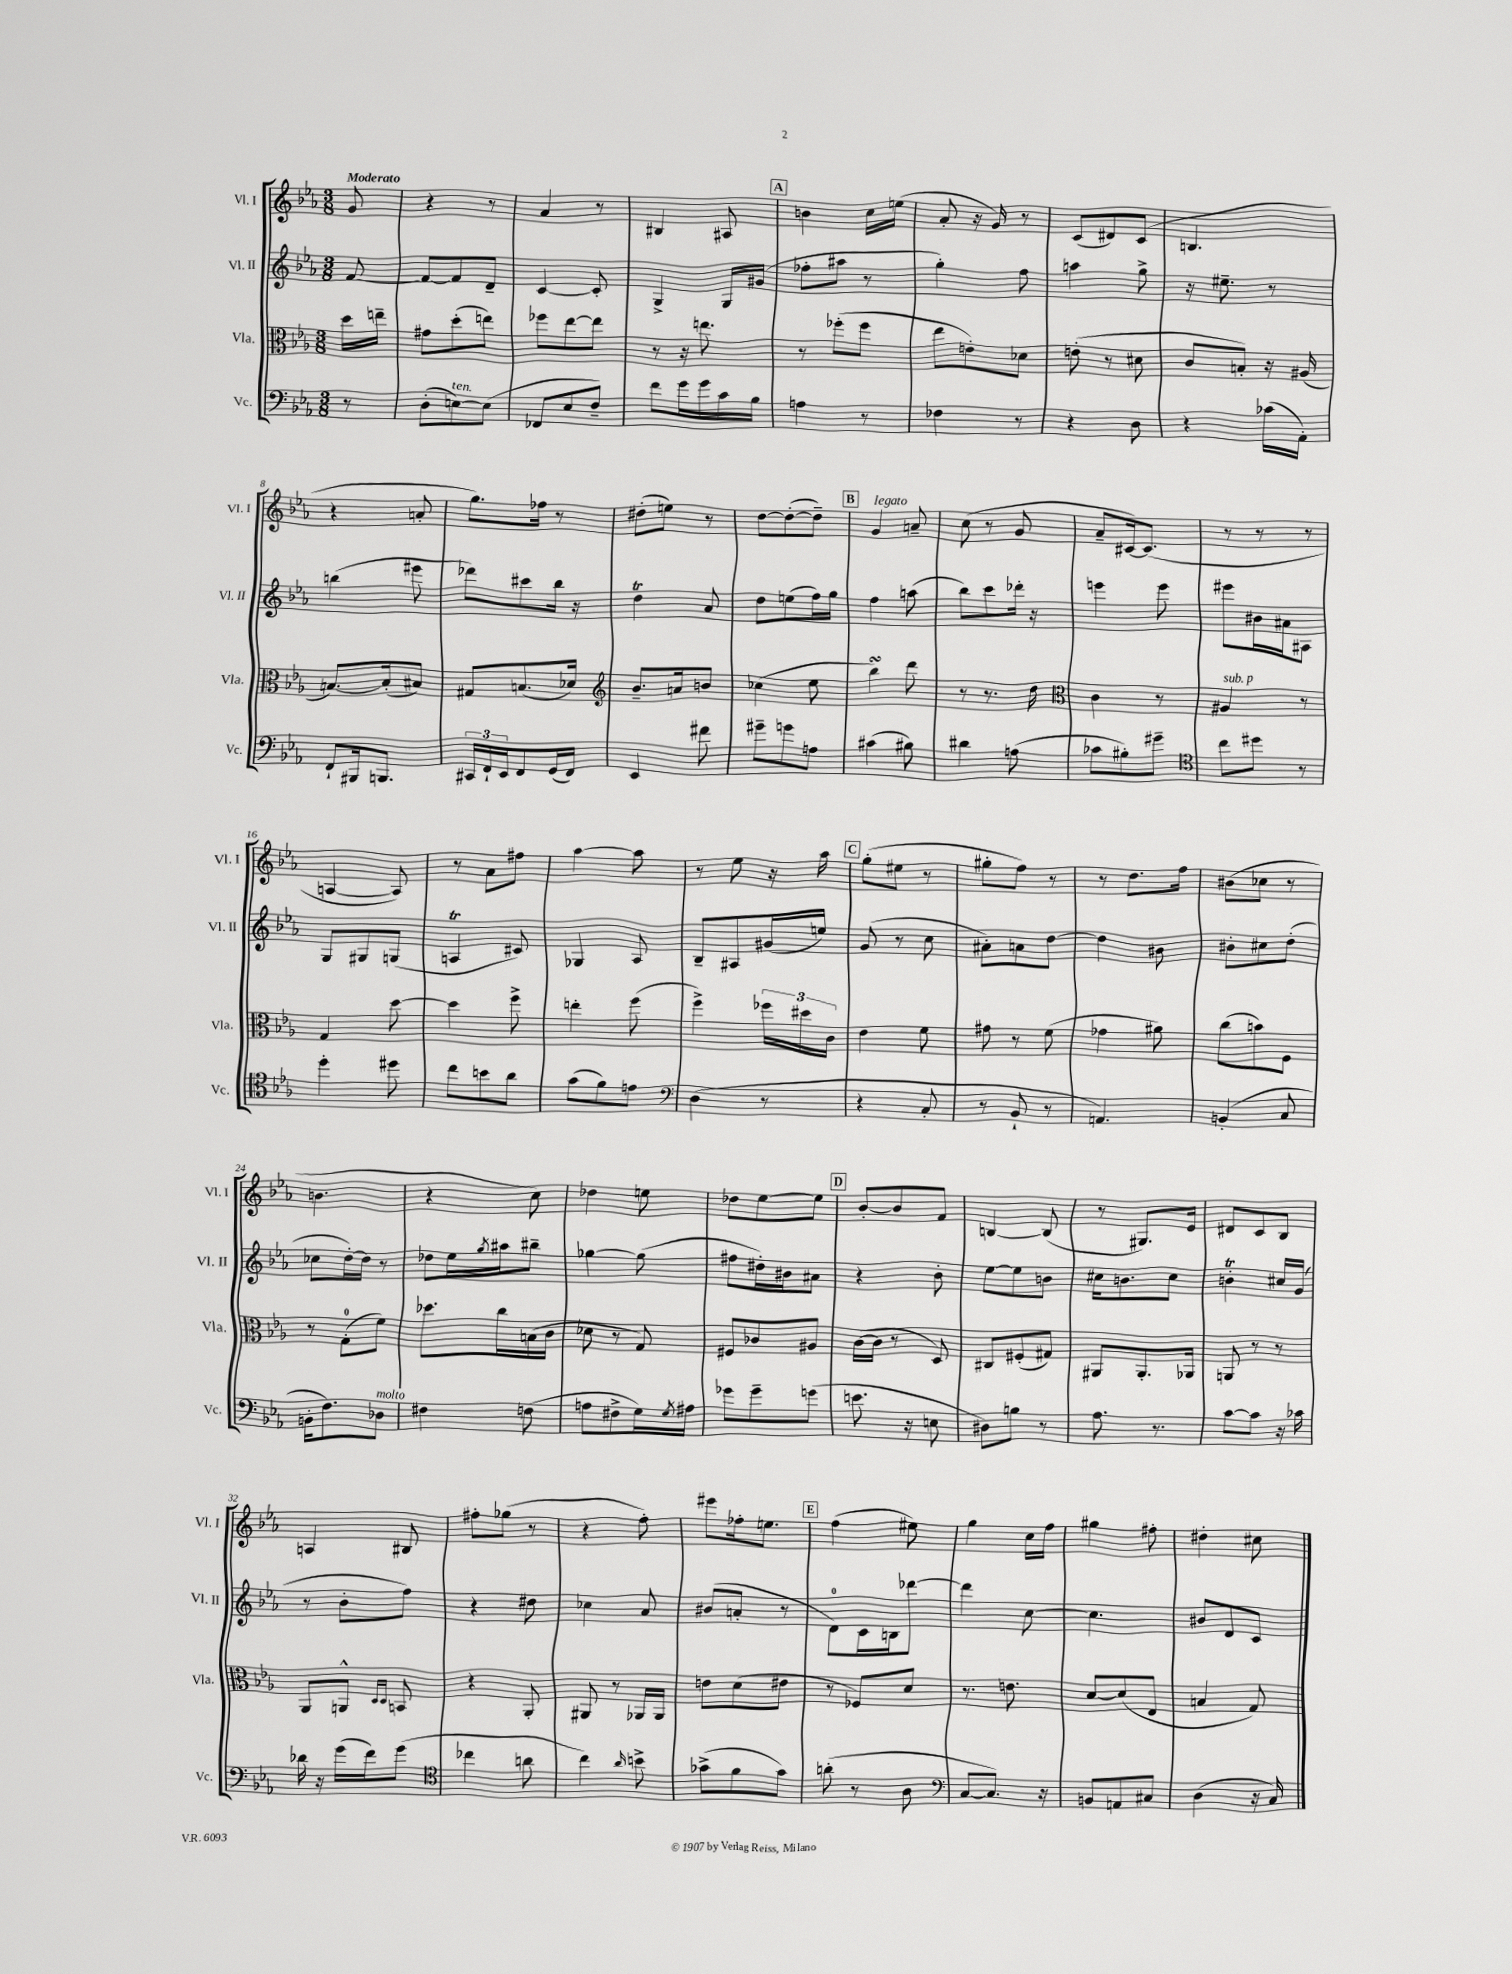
<<
\new StaffGroup <<
\new Staff = "s0" \with { instrumentName = "Vl. I" shortInstrumentName = "Vl. I" } {
    \clef treble \key ees \major \numericTimeSignature \time 3/8 \partial 8 \tempo "Moderato"
    g'8 |
    r4 r8 |
    aes'4 r8 |
    bis4 ais8 |
    \mark \markup { \box "A" } b'4 c''16 e''16( |
    aes'8-. r16 g'16) r8 |
    c'8( dis'8) c'8( |
    b4. |
    r4 a'8-. |
    g''8.) fes''16 r8 |
    dis''8-.( e''8) r8 |
    d''8~ d''8~-.( d''8--) |
    \mark \markup { \box "B" } g'4^\markup { \italic "legato" } a'8-- |
    c''8( r8 g'8 |
    aes'8-- cis'16~) cis'8.( |
    r8 r8 r8 |
    a4~ a8) |
    r8 aes'8 fis''8 |
    aes''4~ aes''8 |
    r8 ees''8 r16 aes''16 |
    \mark \markup { \box "C" } g''8-.( eis''8 r8 |
    gis''8-. f''8) r8 |
    r8 d''8. f''16 |
    bis'8( ces''8 r8 |
    b'4. |
    r4 c''8) |
    des''4 e''8 |
    des''8 ees''8~ ees''8 |
    \mark \markup { \box "D" } bes'8~-. bes'8 f'8 |
    b4~ b8( |
    r8 gis8.) ees'16 |
    dis'8 c'8 bes8 |
    a4 bis8 |
    fis''8-. ges''8( r8 |
    r4 f''8-.) |
    eis'''8 fes''16-. e''8. |
    \mark \markup { \box "E" } f''4( eis''8) |
    g''4 c''16 f''16 |
    gis''4 fis''8-. |
    dis''4-. cis''8 \bar "|." |
}
\new Staff = "s1" \with { instrumentName = "Vl. II" shortInstrumentName = "Vl. II" } {
    \clef treble \key ees \major \numericTimeSignature \time 3/8 \partial 8
    f'8~ |
    f'8~ f'8 d'8-- |
    c'4~ c'8-. |
    g4-> g16 gis'16( |
    \mark \markup { \box "A" } fes''8-. ais''8 r8 |
    g''4-.) f''8 |
    a''4 g''8-> |
    r16 eis''8.-- r8 |
    b''4( eis'''8 |
    des'''8) cis'''8 bes''16 r16 |
    d''4\trill aes'8 |
    d''8 e''8( f''16) g''16 |
    \mark \markup { \box "B" } f''4 a''8( |
    bes''8) c'''8 des'''16-. r16 |
    e'''4 e'''8 |
    eis'''8 bis'16 ais'16 ais8 |
    g8 gis8 g8( |
    a4\trill cis'8) |
    ges4 aes8 |
    bes8-- ais8 gis'16( e''16) |
    \mark \markup { \box "C" } g'8( r8 c''8 |
    ais'8-.) a'8 d''8~ |
    d''4 bis'8 |
    bis'8-. cis''8 d''8-.( |
    ces''8 d''16~-.) d''16 r8 |
    des''8 ees''16 \acciaccatura { g''8 } ais''16 bis''8-- |
    ges''4~ ges''8( |
    fis''8 dis''16-.) bis'16 ais'8 |
    \mark \markup { \box "D" } r4 bes'8-. |
    ees''8~ ees''8 b'8 |
    cis''16 b'8. cis''8 |
    b'4-.\trill cis''16 g'16( |
    r8 bes'8-. f''8) |
    r4 dis''8 |
    ces''4 aes'8 |
    bis'8( a'8-. r8 |
    \mark \markup { \box "E" } d'8-0) c'16 b16 des'''8~ |
    des'''4 c''8~ |
    c''4. |
    bis'8 d'8 c'8 \bar "|." |
}
\new Staff = "s2" \with { instrumentName = "Vla." shortInstrumentName = "Vla." } {
    \clef alto \key ees \major \numericTimeSignature \time 3/8 \partial 8
    d''16 e''16-- |
    gis'8 d''8-.( e''8) |
    fes''8 ees''8~ ees''8 |
    r8 r16 e''8. |
    \mark \markup { \box "A" } r8 fes''8-.( fes''8 |
    ees''8 e'8-.) des'8 |
    e'8-.( r8 dis'8 |
    c'8 b8-.) r16 ais16( |
    b8.~) b16-.( bis8) |
    gis8 b8.( des'16) |
    \clef treble bes'8.-- a'16 b'8 |
    ces''4( ees''8 |
    \mark \markup { \box "B" } bes''4\turn) d'''8 |
    r8 r8. d''16 |
    \clef alto c'4 r8 |
    ais4^\markup { \italic "sub. p" } r8 |
    g4 d''8~ |
    d''4 f''8-> |
    e''4-. f''8( |
    f''4->) \tuplet 3/2 { fes''16 dis''16 c'16 } |
    \mark \markup { \box "C" } ees'4 f'8 |
    gis'8 r8 f'8( |
    ges'4 ais'8) |
    c''8( b'8) f8 |
    r8 g8-0-.( f'8) |
    des''8. c''16 b16( c'16 |
    des'8 r8 g8) |
    fis8 ces'8 ais8 |
    \mark \markup { \box "D" } c'16~( c'16 r8 d8) |
    cis8 fis8-.( gis8) |
    ais,8 ais,8.-. aes,16 |
    a,8 r8 r8 |
    aes,8 a,8-^ \grace { d16 d16 } b,8 |
    r4 aes,8-. |
    ais,8 r8 aes,16 aes,16 |
    e'8 d'8( eis'8 |
    \mark \markup { \box "E" } r8 fes8) d'8 |
    r8. e'8. |
    d'8~ d'8( ees8 |
    b4 g8) \bar "|." |
}
\new Staff = "s3" \with { instrumentName = "Vc." shortInstrumentName = "Vc." } {
    \clef bass \key ees \major \numericTimeSignature \time 3/8 \partial 8
    r8 |
    d8-.( e8~^\markup { \italic "ten." }) e8( |
    fes,8 ees8 f8--) |
    f'8 g'16 g'16 c'16 bes16 |
    \mark \markup { \box "A" } a4 r8 |
    fes4 r8 |
    r4 d8 |
    r4 ces'16( aes,16-.) |
    f,8-! bis,,16 b,,8. |
    \tuplet 3/2 { cis,16 f,16-! ees,16 } f,8 g,16( f,16) |
    ees,4 fis'8 |
    gis'8-- g'8 a8 |
    \mark \markup { \box "B" } cis'4( bis8) |
    dis'4 a8( |
    ces'8 bis8-.) gis'8-- |
    \clef tenor c''8 dis''8 r8 |
    d''4-. dis''8 |
    c''8 b'8 aes'8 |
    g'8( f'8) e'8 |
    \clef bass d4( r8 |
    \mark \markup { \box "C" } r4 c8-. |
    r8 bes,8-! r8 |
    a,4.) |
    b,4-.( c8 |
    b,16-. f8.) des8^\markup { \italic "molto" } |
    fis4 f8( |
    a8 fis8-> g16) \acciaccatura { g8 } ais16 |
    ges'8 ges'8-- g'8( |
    \mark \markup { \box "D" } e'8. r16 e8 |
    dis8) b8 r8 |
    aes8. r8. |
    c'8~ c'8 r16 ces'16 |
    des'16 r16 g'16( f'16) g'8( |
    \clef tenor ces''4 a'8 |
    c''4) \grace { aes'16 } b'8-> |
    ges'8->( f'8 ges'8) |
    \mark \markup { \box "E" } a'8-.( r8 aes8 |
    \clef bass c8~ c8.) r16 |
    b,8 a,8 cis8 |
    d4( r16 c16) \bar "|." |
}
>>
>>
